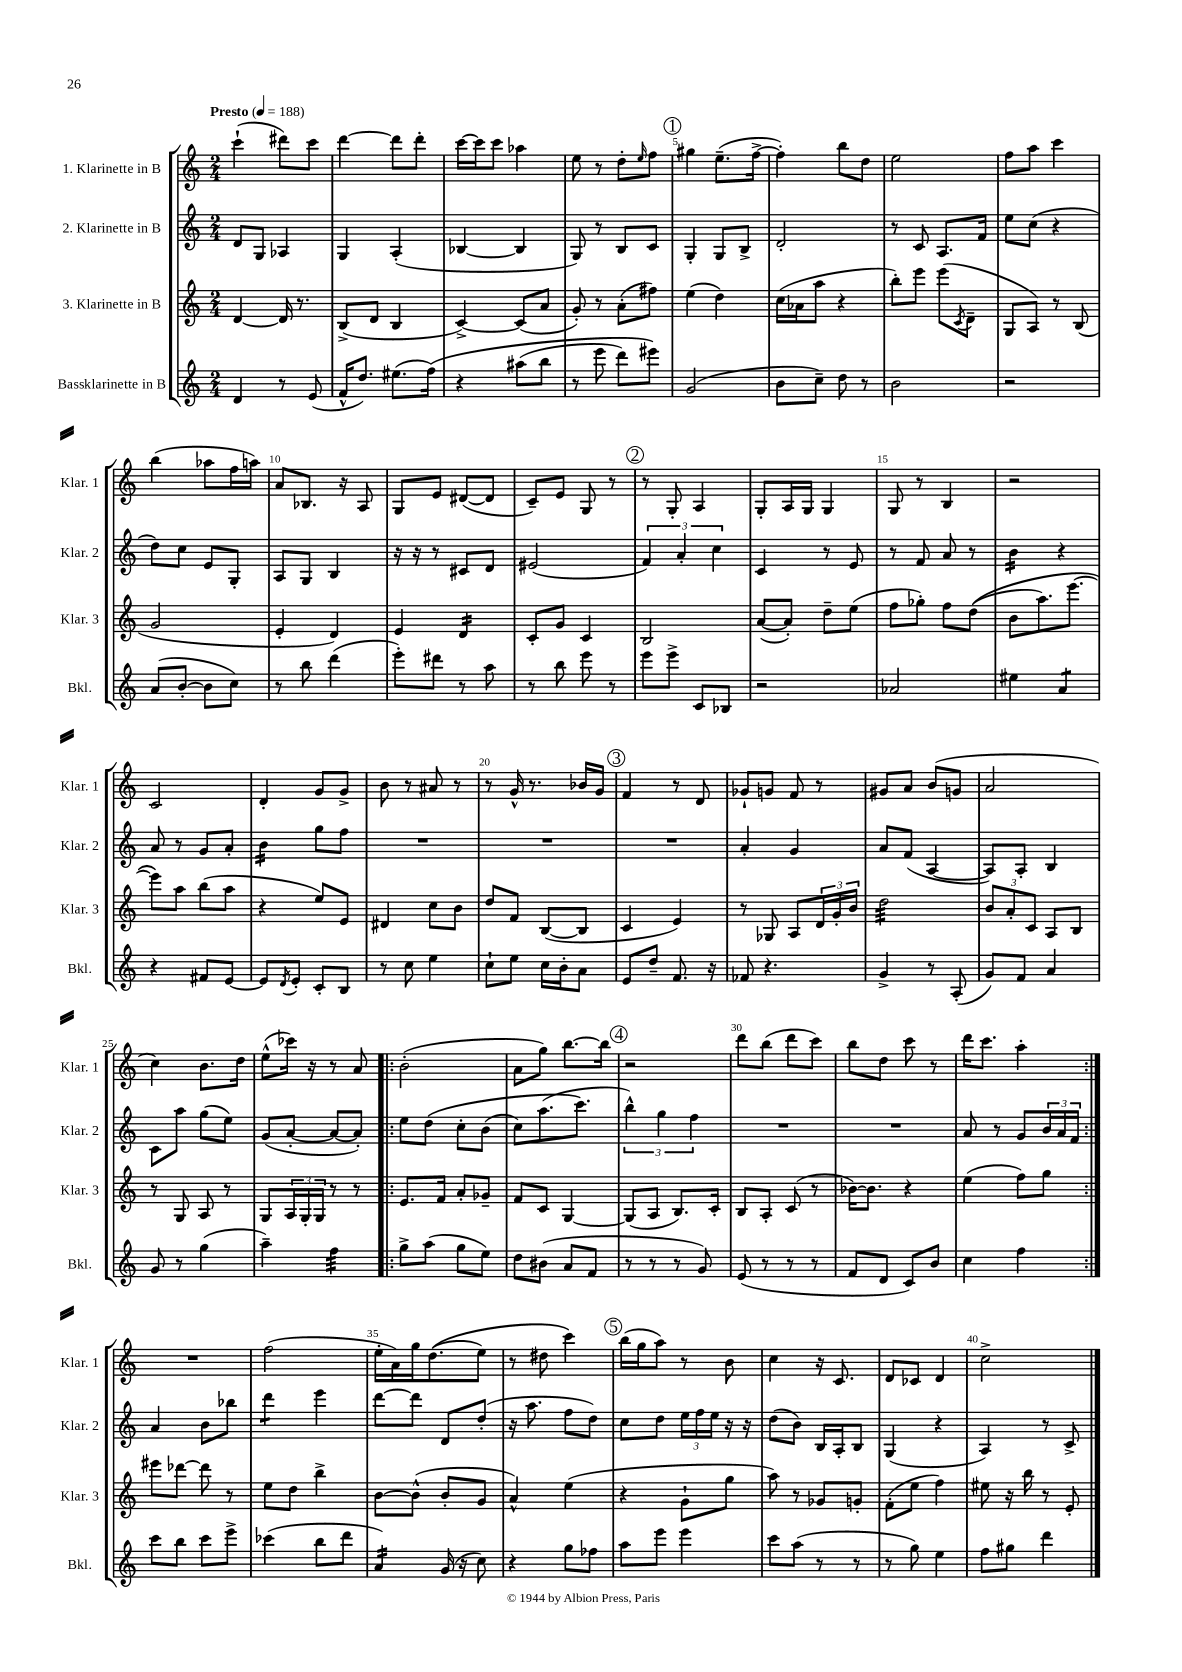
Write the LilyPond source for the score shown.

<<
\new StaffGroup <<
\new Staff = "s0" \with { instrumentName = "1. Klarinette in B" shortInstrumentName = "Klar. 1" } {
    \clef treble \key c \major \numericTimeSignature \time 2/4 \tempo "Presto" 4 = 188
    c'''4-!( dis'''8) c'''8 |
    d'''4~ d'''8 d'''8-. |
    c'''16~ c'''16 c'''8 aes''4 |
    e''8 r8 d''8-. \grace { e''16 } f''8 |
    \mark \markup { \circle "1" } gis''4 e''8.--( f''16~-> |
    f''4-.) b''8 d''8 |
    e''2 |
    f''8 a''8 c'''4 |
    b''4( aes''8 f''16 a''16) |
    a'8 bes8. r16 a8 |
    g8 e'8 dis'8~( dis'8 |
    c'8--) e'8 g8 r8 |
    \mark \markup { \circle "2" } r8 g8-. a4 |
    g8-. a16 g16 g4 |
    g8 r8 b4 |
    r2 |
    c'2 |
    d'4-. g'8 g'8-> |
    b'8 r8 ais'8 r8 |
    r8 g'16-^ r8. bes'16 g'16 |
    \mark \markup { \circle "3" } f'4 r8 d'8 |
    ges'8-! g'8 f'8 r8 |
    gis'8 a'8 b'8( g'8 |
    a'2 |
    c''4) b'8. d''16 |
    e''8-^( ces'''16) r16 r8 a'8 |
    \repeat volta 2 { b'2-.( |
    a'8 g''8) b''8.~ b''16 |
    \mark \markup { \circle "4" } r2 |
    d'''8 b''8( d'''8 c'''8) |
    b''8 d''8 c'''8 r8 |
    d'''16 c'''8. a''4-. | }
    R2 |
    f''2( |
    e''16-. a'16) g''16 d''8.(\( e''8) |
    r8 dis''8 c'''4\) |
    \mark \markup { \circle "5" } b''16( g''16 a''8) r8 b'8 |
    c''4 r16 c'8. |
    d'8 ces'8 d'4 |
    c''2-> \bar "|." |
}
\new Staff = "s1" \with { instrumentName = "2. Klarinette in B" shortInstrumentName = "Klar. 2" } {
    \clef treble \key c \major \numericTimeSignature \time 2/4
    d'8 g8 aes4 |
    g4 a4-.( |
    bes4~ bes4 |
    g8) r8 b8 c'8 |
    \mark \markup { \circle "1" } g4-. g8 b8-> |
    d'2-. |
    r8 c'8 a8. f'16 |
    e''8 c''8( r4 |
    d''8) c''8 e'8 g8-. |
    a8 g8 b4 |
    r16 r16 r8 cis'8 d'8 |
    eis'2( |
    \mark \markup { \circle "2" } \tuplet 3/2 { f'4) a'4-. c''4 } |
    c'4 r8 e'8 |
    r8 f'8 a'8 r8 |
    b'4:16 r4 |
    a'8 r8 g'8 a'8-. |
    b'4:16 g''8 f''8 |
    R2 |
    R2 |
    \mark \markup { \circle "3" } R2 |
    a'4-. g'4 |
    a'8 f'8( a4~ |
    a8) a8-. b4 |
    c'8 a''8 g''8( e''8) |
    g'8( a'8~-. a'8~ a'8-.) |
    \repeat volta 2 { e''8 d''8\( c''8-. b'8( |
    c''8) a''8.( c'''8.\) |
    \mark \markup { \circle "4" } \tuplet 3/2 { b''4-^) g''4 f''4 } |
    R2 |
    R2 |
    a'8 r8 g'8 \tuplet 3/2 { b'16 a'16 f'16 } | }
    a'4 b'8 bes''8 |
    d'''4:8 e'''4 |
    d'''8~ d'''8 d'8 d''8-.( |
    r16 a''8. f''8 d''8) |
    \mark \markup { \circle "5" } c''8 d''8 \tuplet 3/2 { e''16 f''16 e''16 } r16 r16 |
    d''8( b'8) b16 a16-. b8 |
    g4( r4 |
    a4) r8 c'8-> \bar "|." |
}
\new Staff = "s2" \with { instrumentName = "3. Klarinette in B" shortInstrumentName = "Klar. 3" } {
    \clef treble \key c \major \numericTimeSignature \time 2/4
    d'4~ d'16 r8. |
    b8->( d'8 b4 |
    c'4~->) c'8( a'8 |
    g'8-.) r8 a'8-.( fis''8) |
    \mark \markup { \circle "1" } e''4( d''4) |
    c''16( aes'16 a''8 r4 |
    b''8-.) e'''8 e'''8( \acciaccatura { c'8 } d'8-- |
    g8 a8) r8 b8( |
    g'2 |
    e'4-. d'4) |
    e'4 d'4:16 |
    c'8-. g'8 c'4 |
    \mark \markup { \circle "2" } b2 |
    a'8~( a'8-.) d''8-- e''8( |
    f''8 ges''8-.) f''8 d''8(\( |
    b'8 a''8.) e'''8.~ |
    e'''8\) a''8 b''8( a''8 |
    r4 e''8) e'8 |
    dis'4 c''8 b'8 |
    d''8 f'8 b8~( b8 |
    \mark \markup { \circle "3" } c'4 e'4) |
    r8 ges8 a8 \tuplet 3/2 { d'16 g'16-. b'16 } |
    d''2:32 |
    \tuplet 3/2 { b'8 a'8-. c'8 } a8 b8 |
    r8 g8 a8 r8 |
    g8 \tuplet 3/2 { a16 g16-. g16 } r8 r8 |
    \repeat volta 2 { e'8. f'16 a'8-. ges'8-- |
    f'8 c'8 g4~ |
    \mark \markup { \circle "4" } g8( a8 b8.) c'16-. |
    b8 a8-. c'8( r8 |
    bes'16~) bes'8. r4 |
    e''4( f''8) g''8 | }
    eis'''8 des'''8~ des'''8 r8 |
    e''8 d''8 b''4-> |
    b'8~ b'8-^( b'8-. g'8 |
    a'4-^) e''4( |
    \mark \markup { \circle "5" } r4 g'8-! g''8 |
    a''8) r8 ges'8 g'8-. |
    f'8-.( e''8 f''4) |
    eis''8 r16 b''16 r8 e'8-. \bar "|." |
}
\new Staff = "s3" \with { instrumentName = "Bassklarinette in B" shortInstrumentName = "Bkl." } {
    \clef treble \key c \major \numericTimeSignature \time 2/4
    d'4 r8 e'8( |
    f'16-^ d''8.) eis''8.( f''16)\( |
    r4 ais''8( b''8 |
    r8 e'''8 d'''8) eis'''8\) |
    \mark \markup { \circle "1" } g'2( |
    b'8 c''8--) d''8 r8 |
    b'2 |
    r2 |
    a'8( b'8~-. b'8 c''8) |
    r8 b''8 d'''4( |
    e'''8-.) dis'''8 r8 a''8 |
    r8 b''8 e'''8 r8 |
    \mark \markup { \circle "2" } e'''8 e'''8-> c'8 bes8 |
    r2 |
    aes'2 |
    eis''4 a'4:8 |
    r4 fis'8 e'8~ |
    e'8 \acciaccatura { d'8 } e'8-. c'8-. b8 |
    r8 c''8 e''4 |
    c''8-! e''8 c''16 b'16-. a'8 |
    \mark \markup { \circle "3" } e'8 d''8-- f'8. r16 |
    fes'8 r4. |
    g'4-> r8 a8-.( |
    g'8) f'8 a'4 |
    g'8 r8 g''4( |
    a''4--) f''4:32 |
    \repeat volta 2 { g''8-> a''8( g''8 e''8) |
    d''8 bis'8( a'8 f'8 |
    \mark \markup { \circle "4" } r8 r8 r8 g'8) |
    e'8( r8 r8 r8 |
    f'8 d'8 c'8) b'8 |
    c''4 f''4 | }
    c'''8 b''8 c'''8 e'''8-> |
    ces'''4( b''8 d'''8 |
    a'4:16) g'16( r16 c''8) |
    r4 g''8 fes''8 |
    \mark \markup { \circle "5" } a''8 e'''8 e'''4 |
    c'''8 a''8( r8 r8 |
    r8 g''8) e''4 |
    f''8 gis''8 d'''4 \bar "|." |
}
>>
>>
\layout { \context { \Score \override BarNumber.break-visibility = ##(#f #t #t) barNumberVisibility = #(every-nth-bar-number-visible 5) } }
